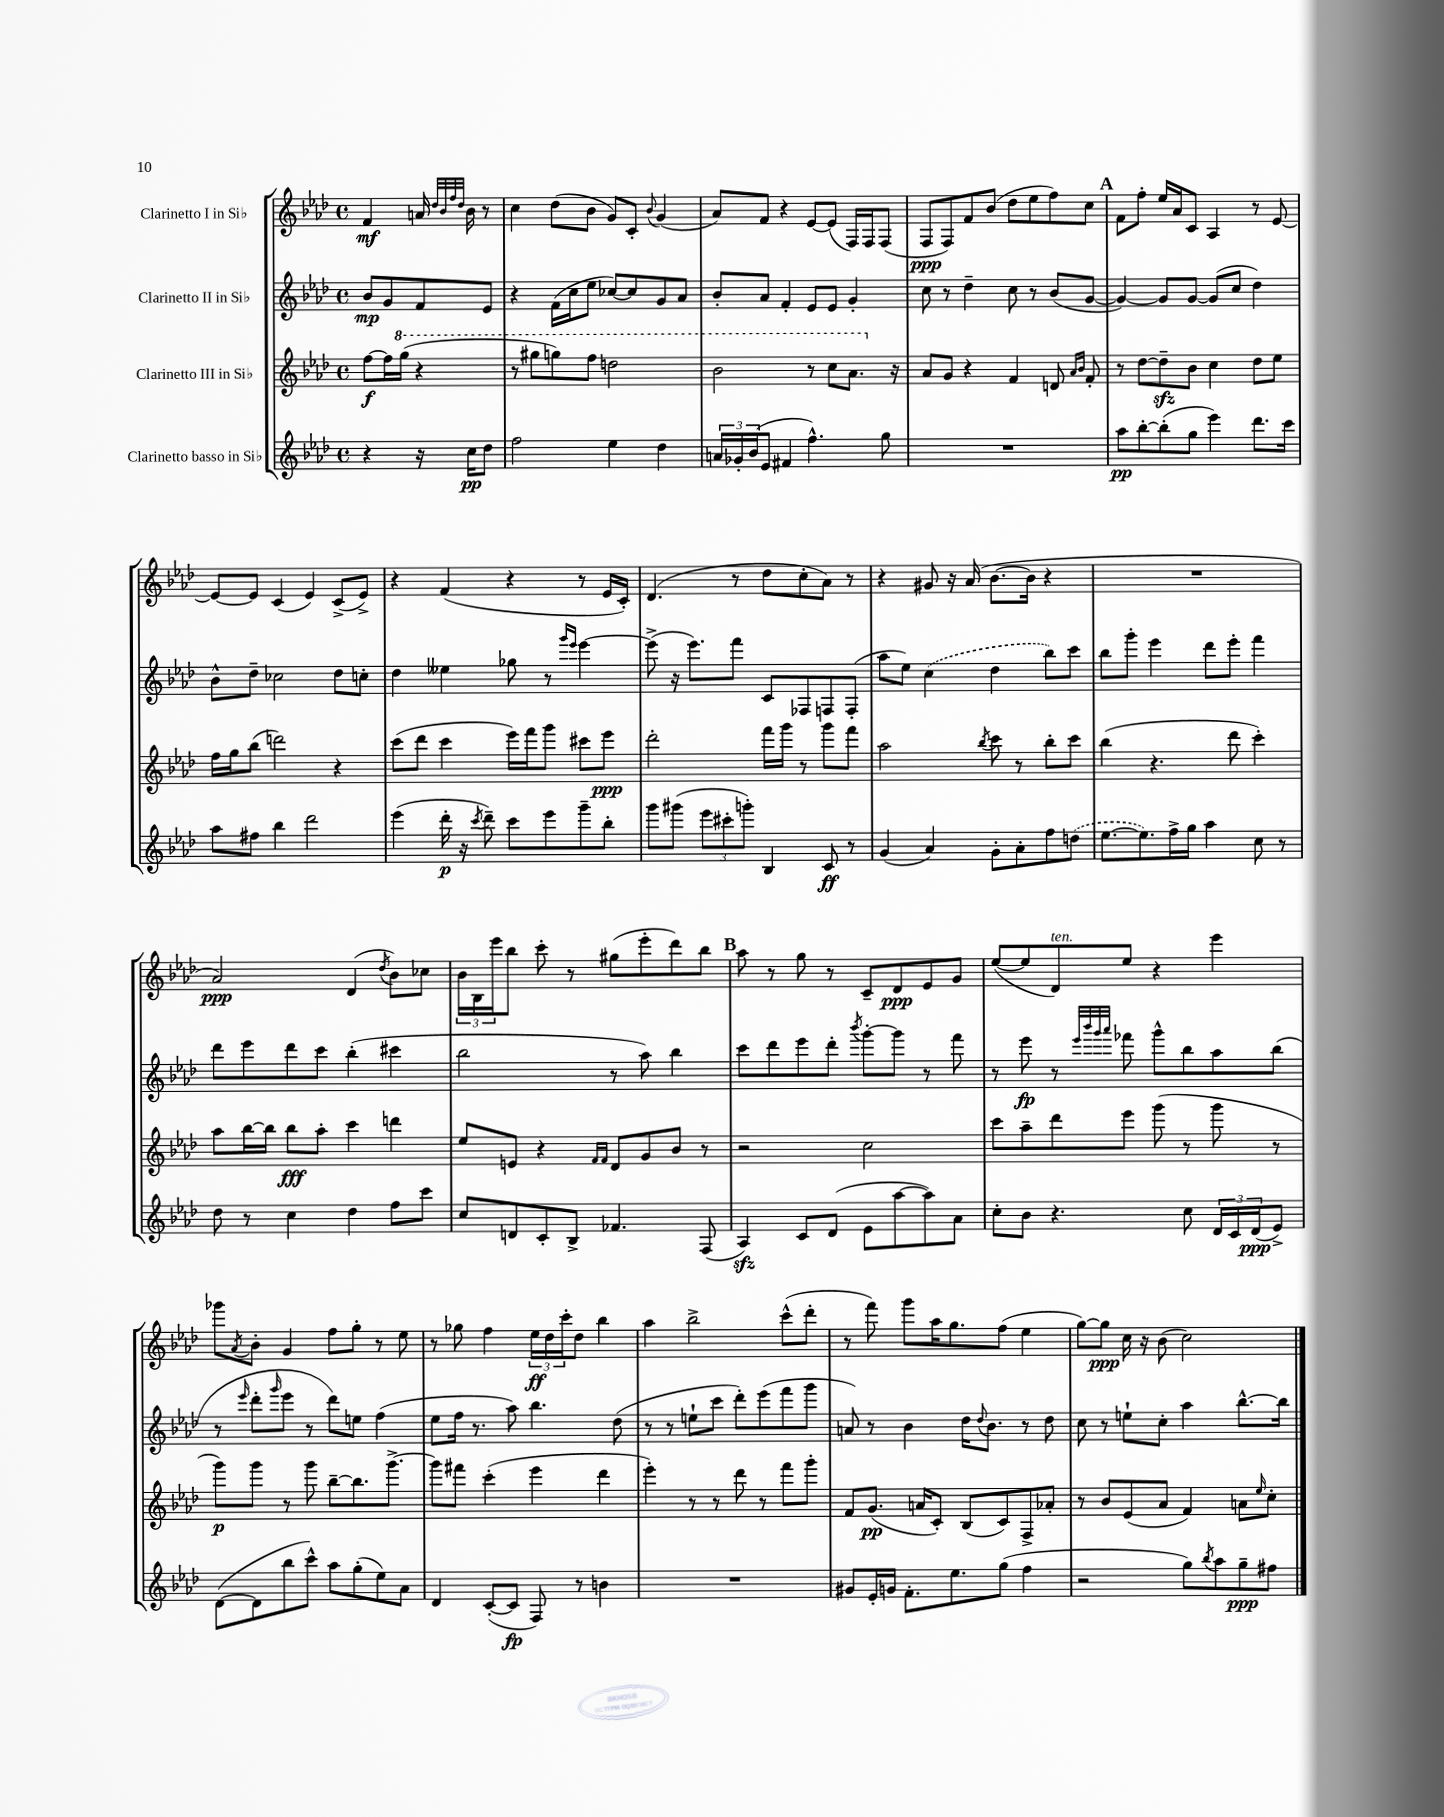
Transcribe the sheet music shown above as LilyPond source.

<<
\new StaffGroup <<
\new Staff = "s0" \with { instrumentName = "Clarinetto I in Sib" } {
    \clef treble \key aes \major \defaultTimeSignature \time 4/4 \partial 2
    f'4\mf a'16 \grace { des''32 bes'32 f''32 des''32 } bes'16 r8 |
    c''4 des''8( bes'8 g'8) c'8-. \appoggiatura { bes'8 } g'4( |
    aes'8) f'8 r4 ees'8~ ees'8( f16) f16 f8( |
    f8\ppp f8) f'8 bes'8( des''8 ees''8 f''8) c''8 |
    \mark \markup { \bold "A" } f'8 f''8-. ees''16 aes'16 c'8 aes4 r8 ees'8~ |
    ees'8~ ees'8 c'4( ees'4) c'8->( ees'8->) |
    r4 f'4( r4 r8 ees'16 c'16-.) |
    des'4.( r8 des''8 c''8-. aes'8) r8 |
    r4 gis'8 r16 aes'16( bes'8.~ bes'16 r4 |
    R1 |
    aes'2\ppp) des'4( \acciaccatura { des''8 } bes'8) ces''8 |
    \tuplet 3/2 { bes'16 bes16 ees'''16 } bes''8 c'''8-. r8 gis''8( ees'''8-. des'''8) bes''8 |
    \mark \markup { \bold "B" } aes''8 r8 g''8 r8 c'8-- des'8\ppp ees'8 g'8 |
    ees''8~( ees''8 des'8^\markup { \italic "ten." }) ees''8 r4 ees'''4 |
    ges'''8 \acciaccatura { aes'8 } bes'8-. g'4 f''8 g''8-. r8 ees''8 |
    r8 ges''8 f''4 \tuplet 3/2 { ees''16\ff des''16 c'''16-. } des''8 bes''4 |
    aes''4 bes''2-> c'''8-^( des'''8-. |
    r8 f'''8) g'''8 aes''16 g''8. f''8( ees''4 |
    g''8~) g''8\ppp c''16 r16 bes'8( c''2) \bar "|." |
}
\new Staff = "s1" \with { instrumentName = "Clarinetto II in Sib" } {
    \clef treble \key aes \major \defaultTimeSignature \time 4/4 \partial 2
    bes'8\mp g'8 f'8 ees'8 |
    r4 f'16( c''16 ees''8 ces''8~) ces''8 g'8 aes'8 |
    bes'8-. aes'8 f'4-. ees'8 ees'8 g'4-. |
    c''8 r8 des''4-- c''8 r8 bes'8( g'8~ |
    \mark \markup { \bold "A" } g'4~) g'8 g'8~ g'8( c''8 des''4) |
    bes'8-^ des''8-- ces''2 des''8 c''8-. |
    des''4 eeses''4 ges''8 r8 \grace { g'''16 ees'''16 } ees'''4~ |
    ees'''8->( r16 ees'''8.) f'''8 c'8 fes8 f8 f8-.( |
    aes''8 ees''8) \once \slurDashed c''4( des''4 bes''8) c'''8 |
    bes''8 g'''8-. ees'''4 des'''8 ees'''8-. f'''4 |
    des'''8 ees'''8 des'''8 c'''8 bes''4-.( cis'''4 |
    bes''2 r8 aes''8) bes''4 |
    \mark \markup { \bold "B" } c'''8 des'''8 ees'''8 des'''8-. \acciaccatura { bes'''8 } g'''8~-. g'''8 r8 f'''8 |
    r8 ees'''8\fp r8 \grace { ees'''32 bes'''32 g'''32 aes'''32 } fes'''8 g'''8-^ bes''8 aes''8 bes''8( |
    r8 \grace { ees'''16 } des'''8-. \grace { g'''16 } ees'''8 r8 des'''8) e''8 f''4( |
    ees''8 f''16 r8. aes''8) bes''4. des''8( |
    r8 r8 e''8-! c'''8 des'''8-.) ees'''8( f'''8 g'''8 |
    a'8) r8 bes'4 des''16 \appoggiatura { des''8 } bes'8. r8 des''8 |
    c''8 r8 e''8-! c''8-. aes''4 bes''8.~-^ bes''16 \bar "|." |
}
\new Staff = "s2" \with { instrumentName = "Clarinetto III in Sib" } {
    \clef treble \key aes \major \defaultTimeSignature \time 4/4 \partial 2
    f''8~\f f''16 \ottava #1 g'''16( r4 |
    r8 gis'''8 g'''8) f'''8 d'''2 |
    bes''2 r8 c'''8 aes''8. \ottava #0 r16 |
    aes'8 g'8 r4 f'4 d'8 \grace { aes'16 bes'16 } f'8-. |
    \mark \markup { \bold "A" } r8 des''8~ des''8--\sfz bes'8 c''4 des''8 ees''8 |
    f''16 g''16 bes''8( d'''2) r4 |
    c'''8( des'''8 c'''4 ees'''16) f'''16 g'''8 cis'''8 ees'''8\ppp |
    des'''2-. f'''16 g'''16 r8 g'''8 f'''8 |
    aes''2 \acciaccatura { bes''8 } c'''8 r8 bes''8-. c'''8 |
    bes''4( r4. des'''8 c'''4-.) |
    aes''8 bes''16~ bes''16 bes''8\fff aes''8-. c'''4 d'''4 |
    ees''8 e'8 r4 \grace { f'16 f'16 } des'8 g'8 bes'8 r8 |
    \mark \markup { \bold "B" } r2 c''2 |
    c'''8 aes''8-- des'''8 ees'''8 g'''8( r8 g'''8 r8 |
    g'''8\p) g'''8 r8 g'''8 bes''8~-- bes''8. g'''8.~-> |
    g'''8 fis'''8 c'''4-.( ees'''4 des'''4 |
    ees'''4-.) r8 r8 des'''8 r8 f'''8 g'''8-. |
    f'8 g'8.\pp( a'16 c'8-.) bes8( c'8) f8-> aes'8-. |
    r8 bes'8 ees'8( aes'8 f'4) a'8 \grace { ees''16 } c''8-. \bar "|." |
}
\new Staff = "s3" \with { instrumentName = "Clarinetto basso in Sib" } {
    \clef treble \key aes \major \defaultTimeSignature \time 4/4 \partial 2
    r4 r16 c''16\pp des''8 |
    f''2 ees''4 des''4 |
    \tuplet 3/2 { a'16 ges'16-. bes'16( } ees'8 fis'4 f''4.-^) g''8 |
    R1 |
    \mark \markup { \bold "A" } aes''8\pp bes''8~-. bes''8-.( g''8 ees'''4) des'''8. c'''16 |
    aes''8 fis''8 bes''4 des'''2 |
    ees'''4( des'''16-.\p r16 \acciaccatura { c'''8 } des'''8--) c'''8 ees'''8 g'''8-- bes''8-. |
    g'''8 gis'''8( \tuplet 3/2 { ees'''8 cis'''8-. g'''8-.) } bes4 c'8\ff r8 |
    g'4( aes'4) g'8-. aes'8-. f''8 \once \slurDashed d''8( |
    ees''8.~ ees''8.) f''16-> g''16 aes''4 c''8 r8 |
    des''8 r8 c''4 des''4 f''8 c'''8 |
    c''8 d'8 c'8-. bes8-> fes'4. f8( |
    \mark \markup { \bold "B" } aes4\sfz) c'8 des'8( ees'8 aes''8~ aes''8) aes'8 |
    c''8-. bes'8 r4. c''8 \tuplet 3/2 { des'16 c'16 des'16\ppp( } ees'8->) |
    des'8~( des'8 bes''8 c'''8-^) aes''8 g''8-.( ees''8) aes'8 |
    des'4 c'8~-.( c'8\fp f8) r8 b'4 |
    R1 |
    gis'8 ees'16-. g'16 f'8.-. ees''8. g''8( f''4 |
    r2 g''8) \acciaccatura { bes''8 } aes''8 g''8--\ppp fis''8 \bar "|." |
}
>>
>>
\layout { \context { \Score \remove "Bar_number_engraver" } }
